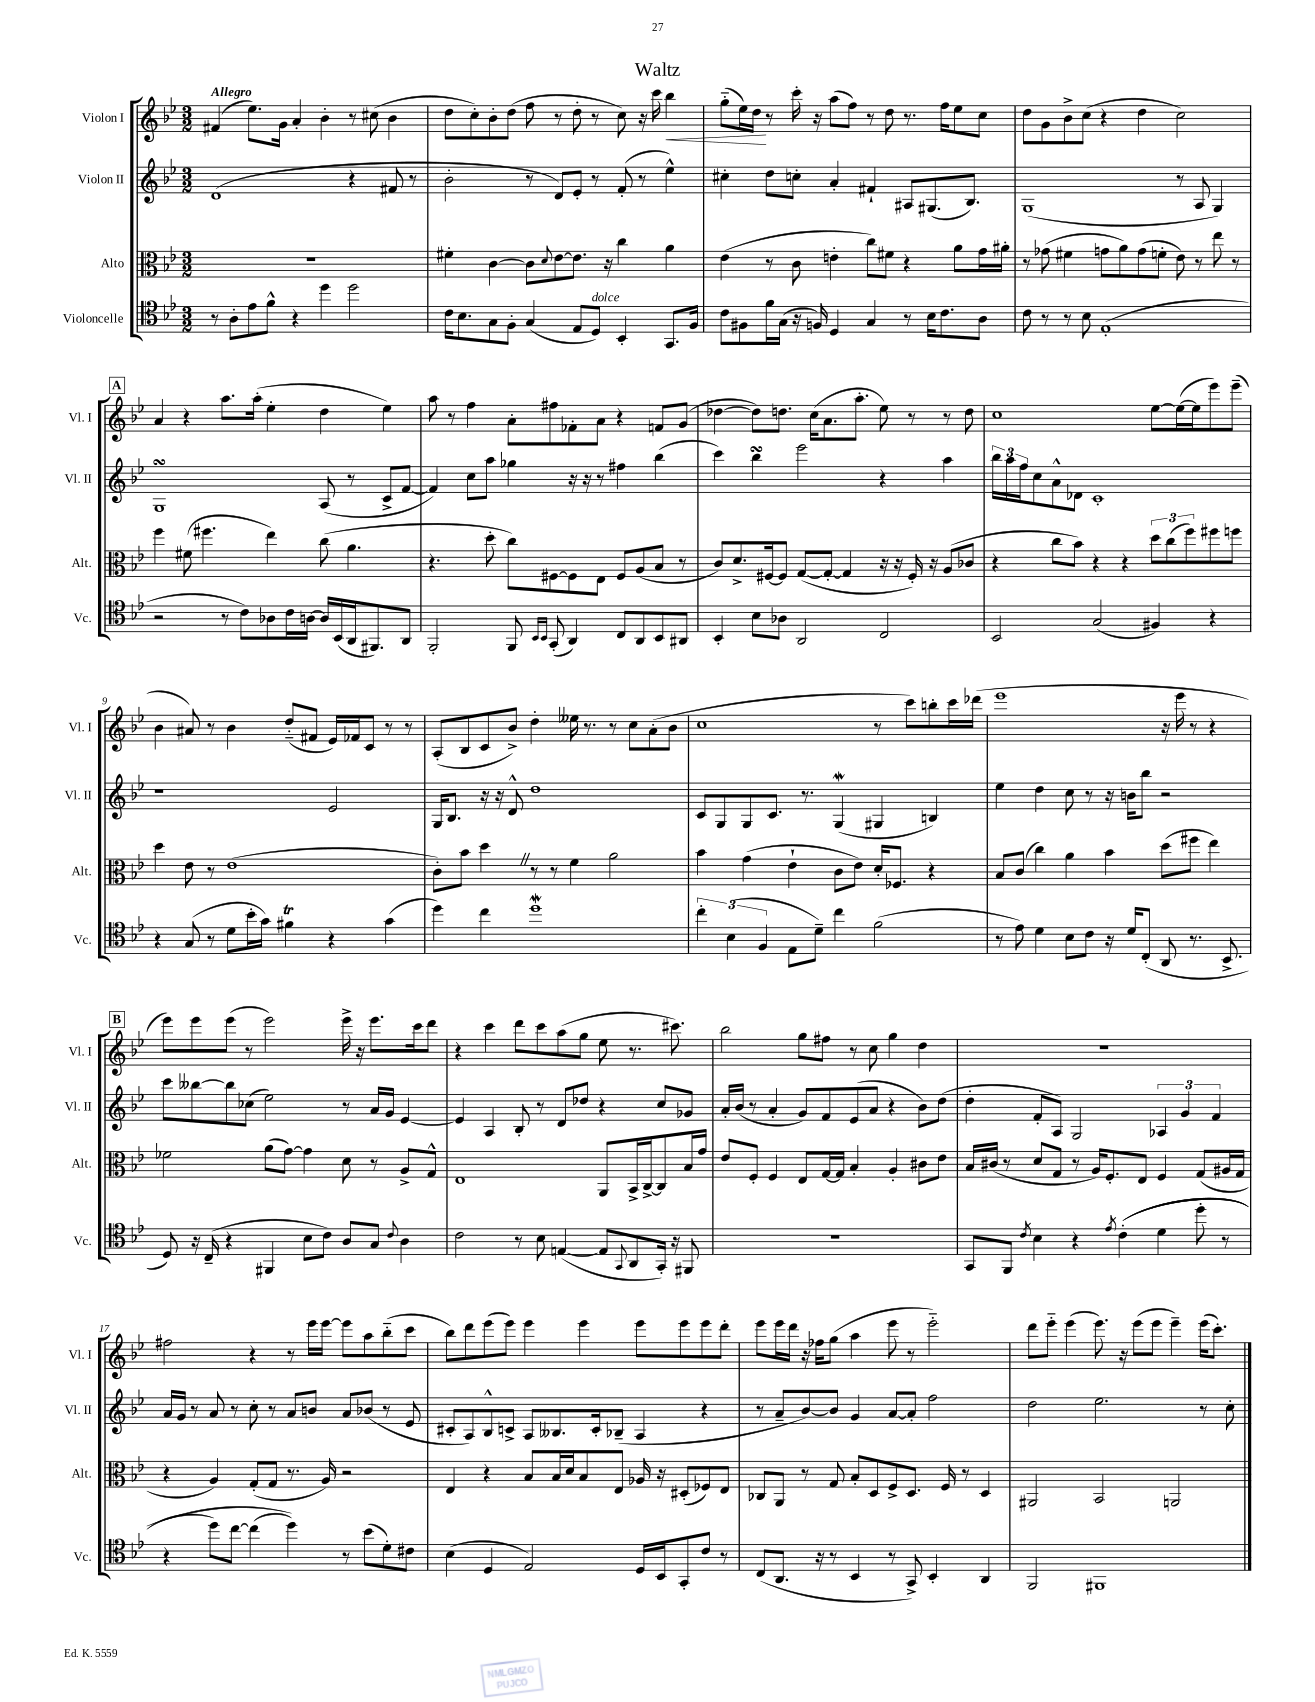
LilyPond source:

\header { title = "Waltz" }
<<
\new StaffGroup <<
\new Staff = "s0" \with { instrumentName = "Violon I" shortInstrumentName = "Vl. I" } {
    \clef treble \key bes \major \numericTimeSignature \time 3/2 \tempo "Allegro"
    fis'4( ees''8.) g'16 a'4-. bes'4-. r8 cis''8( bes'4 |
    d''8 c''8-.) bes'8-. d''8( f''8 r8 d''8-. r8 c''8) r16 c'''16 bes''4\< |
    g''8-_( ees''16) d''16\! r8 c'''16-. r16 a''8( f''8) r8 d''8 r8. f''16 ees''8 c''8 |
    d''8 g'8 bes'8-> c''8( r4 d''4 c''2) |
    \mark \markup { \box "A" } a'4 r4 a''8. a''16-.( ees''4-. d''4 ees''4) |
    a''8 r8 f''4 a'8-. fis''8 fes'8-. a'8 r4 f'8 g'8( |
    des''4~ des''8) d''8. c''16( a'8. a''8.-. ees''8) r8 r8 d''8 |
    c''1 ees''8~ ees''16~( ees''16 ees'''8) ees'''8--( |
    bes'4 ais'8) r8 bes'4 d''8-_( fis'8 ees'16) fes'16 c'8 r8 r8 |
    a8-.( bes8 c'8 bes'8->) d''4-. eeses''16 r8. r8 c''8 a'8-.( bes'8 |
    c''1 r8 c'''8) b''8-. c'''16 des'''16( |
    ees'''1 r16 ees'''16 r8 r4 |
    \mark \markup { \box "B" } ees'''8) ees'''8 ees'''8( r8 ees'''2) ees'''16-> r16 ees'''8. c'''16 d'''8 |
    r4 c'''4 d'''8 c'''8 a''8( g''8 ees''8 r8. cis'''8.) |
    bes''2 g''8 fis''8 r8 c''8 g''4 d''4 |
    R1. |
    fis''2 r4 r8 ees'''16 ees'''16~ ees'''8 a''8 bes''8-_( c'''8 |
    bes''8) d'''8 ees'''8( ees'''8) ees'''4 ees'''4 ees'''8 ees'''8 ees'''8 d'''8-. |
    ees'''8 ees'''16 d'''16 r16 fes''16 g''8( a''4 ees'''8 r8 ees'''2-_) |
    d'''8 ees'''8-_ ees'''4( ees'''8.) r16 ees'''8( ees'''8 ees'''4--) ees'''16( c'''8.-.) \bar "|." |
}
\new Staff = "s1" \with { instrumentName = "Violon II" shortInstrumentName = "Vl. II" } {
    \clef treble \key bes \major \numericTimeSignature \time 3/2
    d'1( r4 fis'8 r8 |
    bes'2-. r8 d'8) ees'8-. r8 f'8-.( r8 ees''4-^) |
    cis''4-. d''8 c''8-. a'4-. fis'4-! ais8 gis8.( bes8.) |
    g1( r8 a8 g4) |
    \mark \markup { \box "A" } g1\turn a8( r8 c'8-> f'8~ |
    f'4) c''8 a''8 ges''4 r16 r16 r8 fis''4 bes''4( |
    c'''4) bes''4\turn ees'''2 r4 a''4 |
    \tuplet 3/2 { bes''16 a''16 f''16 } c''8 a'8-^ des'8 c'1-. |
    r1 ees'2 |
    g16 bes8. r16 r16 d'8-^ d''1 |
    c'8 g8 g8 c'8. r8. g4\mordent( gis4 b4) |
    ees''4 d''4 c''8 r8 r16 b'16 bes''8 r2 |
    \mark \markup { \box "B" } c'''8 beses''8~ beses''8 ces''8( ees''2) r8 a'16 g'16 ees'4~ |
    ees'4 a4 bes8-. r8 d'8 des''8 r4 c''8 ges'8 |
    a'16-. bes'16( r8 a'4-. g'8) f'8 ees'8( a'8 r4 bes'8) d''8( |
    d''4-. f'8-. a8) g2 \tuplet 3/2 { aes4 g'4 f'4 } |
    a'16 g'16 r8 a'8 r8 c''8-. r8 a'8 b'8 a'8 bes'8( r8 ees'8 |
    cis'8-. a8) bes8-^ c'8-> a8 beses8. c'16-. bes8--( a4 r4 |
    r8 a'8-- bes'8~) bes'8 g'4 a'8~ a'8-. f''2 |
    d''2 ees''2. r8 c''8-. \bar "|." |
}
\new Staff = "s2" \with { instrumentName = "Alto" shortInstrumentName = "Alt." } {
    \clef alto \key bes \major \numericTimeSignature \time 3/2
    R1. |
    fis'4-. c'4~ c'8 \appoggiatura { d'8 } ees'8~ ees'8. r16 c''4 a'4 |
    ees'4( r8 c'8 e'4-. c''8) fis'8 r4 a'8 g'16 ais'16-. |
    r8 ges'8( fis'4 g'8 a'8) g'8( f'8-. ees'8) r8 ees''8 r8 |
    \mark \markup { \box "A" } f''4 fis'8( fis''4. ees''4) c''8( a'4. |
    r4. d''8-. c''8) fis8~ fis8 ees8 fis8 a8( bes8 r8 |
    c'8) d'8.-> fis16~ fis8 g8~( g8~-. g4 r16 r16 fis16-.) r16 a8( ces'8 |
    r4 c''8 bes'8) r4 r4 \tuplet 3/2 { d''8 c''8( f''8) } fis''8 f''8 |
    d''4 ees'8 r8 ees'1( |
    c'8-.) bes'8 d''4 \once \override BreathingSign.text = \markup { \musicglyph "scripts.caesura.straight" } \breathe r8 r8 f'4 a'2 |
    bes'4 g'4( ees'4-! c'8 ees'8) d'16-. fes8. r4 |
    bes8 c'8( c''4) a'4 bes'4 d''8( fis''8 ees''4) |
    \mark \markup { \box "B" } fes'2 a'8( g'8~) g'4 d'8 r8 a8-> g8-^ |
    ees1 a,8 bes,16-> c16~-> c8 bes16 g'16 |
    ees'8 f8-. f4 ees8 g16~ g16 bes4-. a4-. cis'8 ees'8 |
    bes16 cis'16( r8 d'8 g8 r8 a16) f8.-. ees8 f4 g8( ais16 g16 |
    r4 a4) g8-.( g8 r8. a16) r2 |
    ees4 r4 bes8 bes16 d'16 bes8 ees8 aes16 r16 dis8-.( fes8) ees8 |
    ces8 a,8 r8 g8 bes8-. d8 f8-> d8. f16 r8 d4 |
    ais,2 bes,2 a,2 \bar "|." |
}
\new Staff = "s3" \with { instrumentName = "Violoncelle" shortInstrumentName = "Vc." } {
    \clef tenor \key bes \major \numericTimeSignature \time 3/2
    r8 a8-. ees'8 f'8-^ r4 d''4 d''2 |
    c'16 bes8. g8 f8-. g4( ees8 d8^\markup { \italic "dolce" }) bes,4-. g,8. f16 |
    c'8 fis8 f'16 g16( r16 f16) d4 g4 r8 bes16 c'8. a8 |
    c'8 r8 r8 bes8 ees1-.( |
    \mark \markup { \box "A" } r2 r8 c'8) aes8 c'16 a16~ a16 bes,16( a,16 fis,8.) a,8 |
    f,2-. f,8 \grace { bes,16 bes,16 } g,8-.( a,4) c8 a,8 bes,8 ais,8 |
    bes,4-. bes8 aes8 a,2 c2 |
    bes,2 g2( fis4) r4 |
    r4 g8( r8 d'8 bes'16-. g'16) fis'4\trill r4 g'4( |
    d''4) c''4 d''1\mordent |
    \tuplet 3/2 { c''4-. bes4( f4 } ees8 d'8--) c''4 f'2( |
    r8 ees'8) d'4 bes8 c'8 r16 d'16 c8-.( a,8 r8. bes,8.-> |
    \mark \markup { \box "B" } d8) r16 c16--( r4 fis,4 bes8 c'8) a8 g8 \appoggiatura { c'8 } a4 |
    c'2 r8 bes8 e4~( e8 \appoggiatura { g,8 } a,8 g,16-.) r16 fis,8 |
    R1. |
    g,8 f,8 \acciaccatura { c'8 } bes4 r4 \acciaccatura { ees'8 } c'4-.(\( d'4 d''8-. r8 |
    r4 d''8) c''8~ c''4( d''4)\) r8 bes'8( d'8-.) cis'8 |
    bes4( d4 ees2) d16 bes,16 g,8-. c'8 r8 |
    c8( a,8. r16 r8 bes,4 r8 g,8->) bes,4-. a,4 |
    f,2 fis,1 \bar "|." |
}
>>
>>
